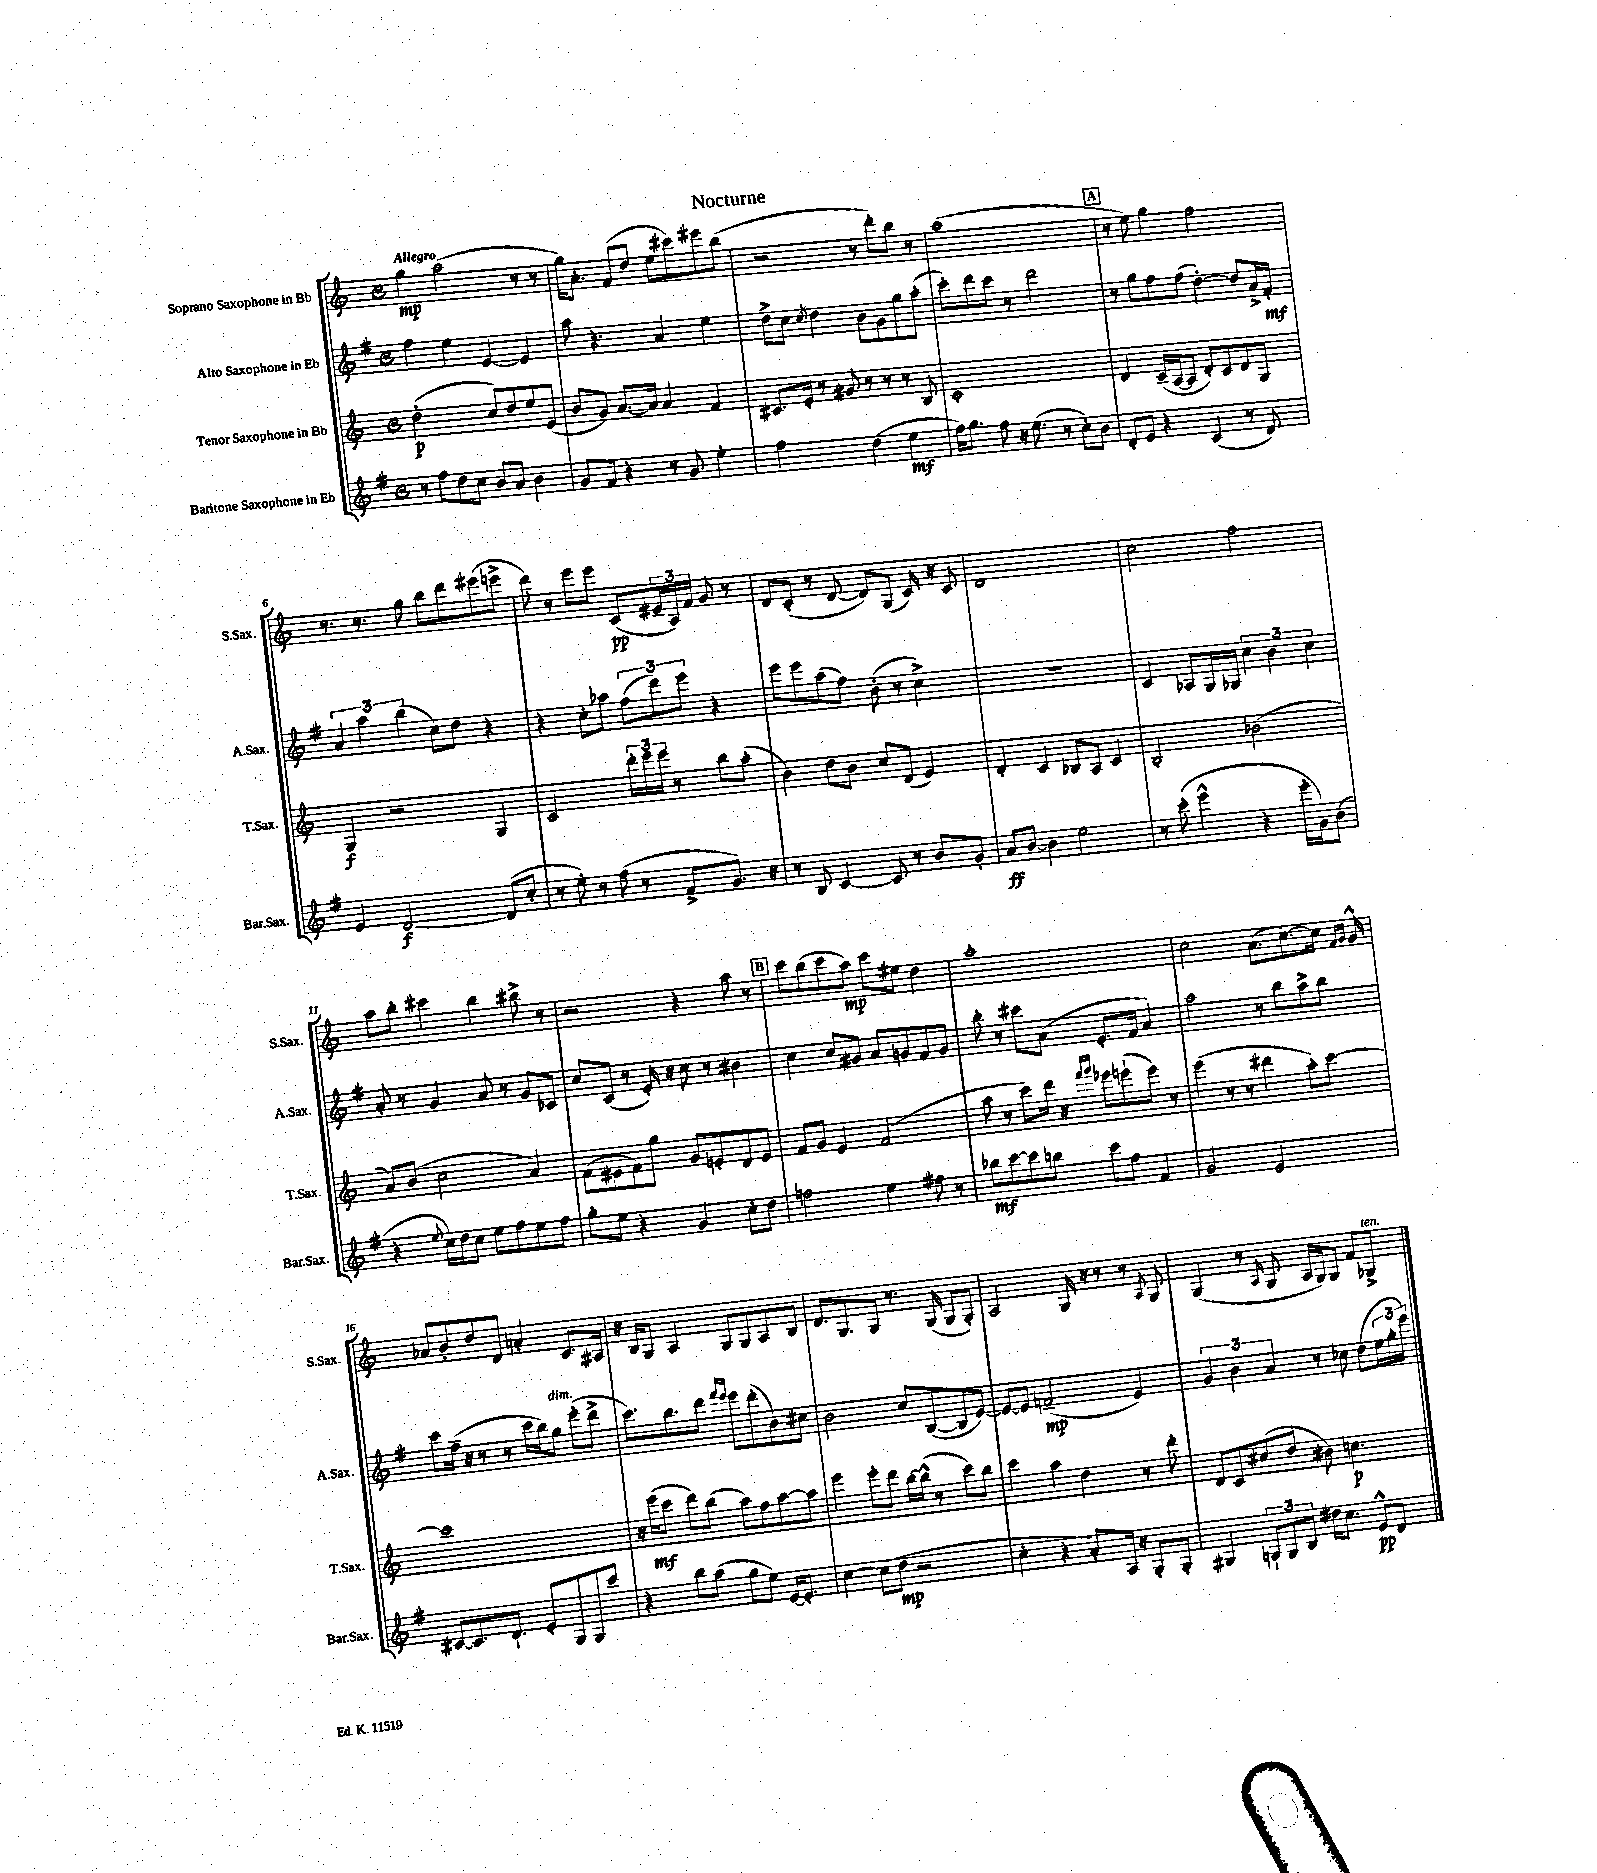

**kern	**kern	**kern	**kern
*staff4	*staff3	*staff2	*staff1
*clefG2	*clefG2	*clefG2	*clefG2
*k[f#]	*k[]	*k[f#]	*k[]
*M4/4	*M4/4	*M4/4	*M4/4
*met(c)	*met(c)	*met(c)	*met(c)
8r	(2dd'\	4ff#\	4gg\
8ff#\L	.	.	.
8dd\	.	4ee\	(2aa\
8cc\J	.	.	.
8b/L	8cc/L)	[4e/	.
8a/J	8dd/	.	.
4b\	8ee/	4e/]	8r
.	(8e/J	.	8r
=	=	=	=
8g/L	8b/L	8aa\	16gg\LK)
.	.	.	8.a'\J
8f#/J	8g/J)	4.r	.
4r	[8.a/L	.	(8f/L
.	.	.	8dd/J
.	16a/]Jk	.	.
8r	4a/	4a/	8ee\L
8g/	.	.	8ccc#\)
4ee'\	4f/	4ee\	8eee#\
.	.	.	(8bb\J
=	=	=	=
2ff#\	8.c#/L	8dd^\L	2r
.	.	8cc\J	.
.	16e'/Jk	.	.
.	.	8qcc/	.
.	8r	4dd\	.
.	8g#/	.	.
(4dd\	8r	8b\L	8r
.	8r	8g\	8ddd'\L)
4ee\	8r	8gg\	8bb\J
.	8B/	(8aa'\J	8r
=	=	=	=
16ff#\LK)	1c'	8ccc'\L)	(1aa
8.gg\J	.	.	.
.	.	8ddd\	.
8ff#\	.	8ccc\J	.
16r	.	8r	.
(8.ee\	.	.	.
.	.	2ddd\	.
8r	.	.	.
8cc'\L)	.	.	.
8b\J	.	.	.
=	=	=	=
8d'/L	4d/	8r	8r
8e/J	.	8gg\L	8ee\)
4r	(16c~/LL	8ff#\	4gg\
.	[16A/J	.	.
.	8A/]J	(8ff#\J	.
(4c/	8d'/L)	[4dd'\)	2ff\
.	8c/	.	.
8r	8d/	8dd/]L	.
8d/)	8G/J	16a^/L	.
.	.	16f#'/JJ	.
=	=	=	=
4e/	4G/	6a/	8.r
.	.	6aa\	.
.	.	.	8.r
[2d/	2r	.	.
.	.	(6bb\	.
.	.	.	8gg\
.	.	8cc\L)	8bb\L
.	.	8dd\J	8ddd\
(8d/]L	4G/	4r	(8eee#\
8cc'/J	.	.	8eee^\J
=	=	=	=
8r	2c/	4r	8ddd\)
8ee'\)	.	.	8r
8r	.	8cc'\L	8eee\L
(8ff#\	.	8aa-\J	8eee\J
8r	24ddd'\LL	(12ff#\L	(8c/L
.	24eee\	.	.
.	24eee\JJ	12ddd\)	.
8f#^/L	8r	.	24e#~/L
.	.	12eee\J	24A/)
.	.	.	24f/JJ
8.g/J)	8bb\L	4r	8g/
.	(8aa'\J	.	8r
16r	.	.	.
=	=	=	=
8r	4b\)	8eee\L	8d/L
8B/	.	8eee\	(8c'/J
[4c/	8dd\L	(8aa\	8r
.	8b\J	8ff#\J)	[8d/
8c/]	8cc/L	(8b'\	8d/]L)
8r	(8d/J	8r	(8G/J
8b/L	4e/)	4cc^\)	16c/)
.	.	.	16r
8g'/J	.	.	8c/
=	=	=	=
8a/L	4d'/	1r	1d
[8b/J	.	.	.
4b\]	4c/	.	.
2ee\	8B-/L	.	.
.	8A/J	.	.
.	4c/	.	.
=	=	=	=
8r	2B'/	4c/	2cc\
(8ccc'\	.	.	.
4eee^^\	.	8A-/L	.
.	.	16G/L	.
.	.	16G-/JJ	.
4r	(2b-\	6cc\	2ff\
.	.	6b\	.
16eee'\LL	.	.	.
16g\J)	.	.	.
.	.	6cc\	.
(8b\J	.	.	.
=	=	=	=
4r	8a/L)	8a'/	8aa\L
.	(8b/J	8r	8bb'\J
8qqee/	.	.	.
16cc\LL)	2cc\	4g/	4ccc#\
16dd\J	.	.	.
8cc\J	.	.	.
8ee\L	.	8a/	4bb\
8ff#\	.	8r	.
8ee\	4a/)	8g/L	8bb#^\
8ff#\J	.	8c-/J	8r
=	=	=	=
8gg'\L	(8f\L	8cc/L	2r
8ee\J	8e#\	(8c/J	.
4r	8f\)	8r	.
.	8gg\J	16e'/)	.
.	.	16r	.
4g/	8g/L	8cc\	4r
.	8e'/	8r	.
8cc'\L	8d/	4b#\	8aa\
8dd\J	8e/J	.	8r
=	=	=	=
2ff\	8f/L	4cc\	8ccc\L
.	8g/J	.	(8bb\
.	4e/	8cc/L	8ccc\
.	.	8g#/J	8aa\J)
4ee\	(2f/	8a/L	8ccc\L
.	.	8g/	8ee#\J
8ff#\	.	8f#/	4dd\
8r	.	8g/J	.
=	=	=	=
8bb-\L	8aa\	8bb'\	1aa'
[8ccc\	8r	8r	.
8ccc\]	8ccc\L)	8ccc#\L	.
8bb\J	16ddd\Jk	(8a\J	.
.	16r	.	.
.	16qqfff/LL	.	.
.	16qqggg/JJ	.	.
8ccc\L	8eee-\L	8.e'/L	.
8ff#\J	(8eee`\	.	.
.	.	16f#/Jk	.
4f#/	8eee\J)	4a/)	.
.	8r	.	.
=	=	=	=
2g/	(4eee\	2aa\	2cc\
.	8r	.	.
.	8r	.	.
2e/	4ddd#\	8r	(8.a\L
.	.	8bb\L	.
.	.	.	[8.cc\)
.	8aa'\L)	8aa^\	.
.	[8ccc\J	8bb\J	16cc\]Jk
.	.	.	16qqf/LL
.	.	.	16qqg/JJ
.	.	.	16g^^/
=	=	=	=
[8c#/L	1ccc]	8ccc\L	8a-/L
8.c#/]	.	(16ff#~\Jk	8b'/
.	.	16r	.
.	.	8r	8dd/
8.d`/J	.	.	.
.	.	8r	8d/J
8e'/L	.	16ccc\LL	4a'/
.	.	16bb\J)	.
8G/	.	8gg\J	.
8G/	.	(8eee'\L	8.c/L
8ccc/J	.	8ddd^\J	.
.	.	.	16A#/Jk
=	=	=	=
4r	16r	8.ccc\L)	16r
.	(16eee\LK	.	16B/LK
.	8ccc\J	.	8G/J
.	.	8.bb\	.
8bb\L	8ddd\L)	.	4A/
(8aa\J	(8bb\J	8ddd\J	.
.	.	16qqfff#/LL	.
.	.	16qqeee/JJ	.
8gg\L	8aa\L)	8eee\L	8G/L
8ee\J)	8ff\	(8ddd'\	8G/
[16e/LK	[8aa\	8b\)	8A/
8.e'/]J	.	.	.
.	8aa\]J	8cc#\J	8B/J
=	=	=	=
[4cc\	4eee\	2b\	8.d/L
.	.	.	8.G/
(8cc\]L	8eee'\L	.	.
8dd\J	8ddd\J	.	8G/J
2r	[16bb\LL	8cc/L	8.r
.	(16bb^^\]JJ	.	.
.	8r	([8B/	.
.	.	.	(16G/
.	8ccc\L)	8B/]	8G/L
.	8bb\J	[8e/J)	8G'/J)
=	=	=	=
4cc'\	4ccc\	8e/_L	2A/
.	.	8e/]J	.
4r	4aa\	(2f~/	.
8a'/L)	4dd\	.	16G/
.	.	.	16r
16A/Jk	.	.	8r
16r	.	.	.
8G'/L	8r	4e/)	8r
.	.	.	8qA/
8G'/J	8ddd'\	.	8G/
=	=	=	=
4G#/	8d/L	6g/	(4G/
.	8c/	.	.
.	.	6b\	.
12G`/L	(8cc#/	.	8r
12G/	.	6a/	.
.	.	.	16qqA/
.	8dd/J	.	8G/
12B/J	.	.	.
16dd#\LK	8b#\)	8r	16A/LL
8.cc\J	.	.	16G/J)
.	4.cc\	8cc-\	8G/J
8e^^/L	.	(8dd\L	8f/L
8d/J	.	24ee\L	8G-^/J
.	.	24gg'\	.
.	.	24eee\JJ)	.
==	==	==	==
*-	*-	*-	*-
